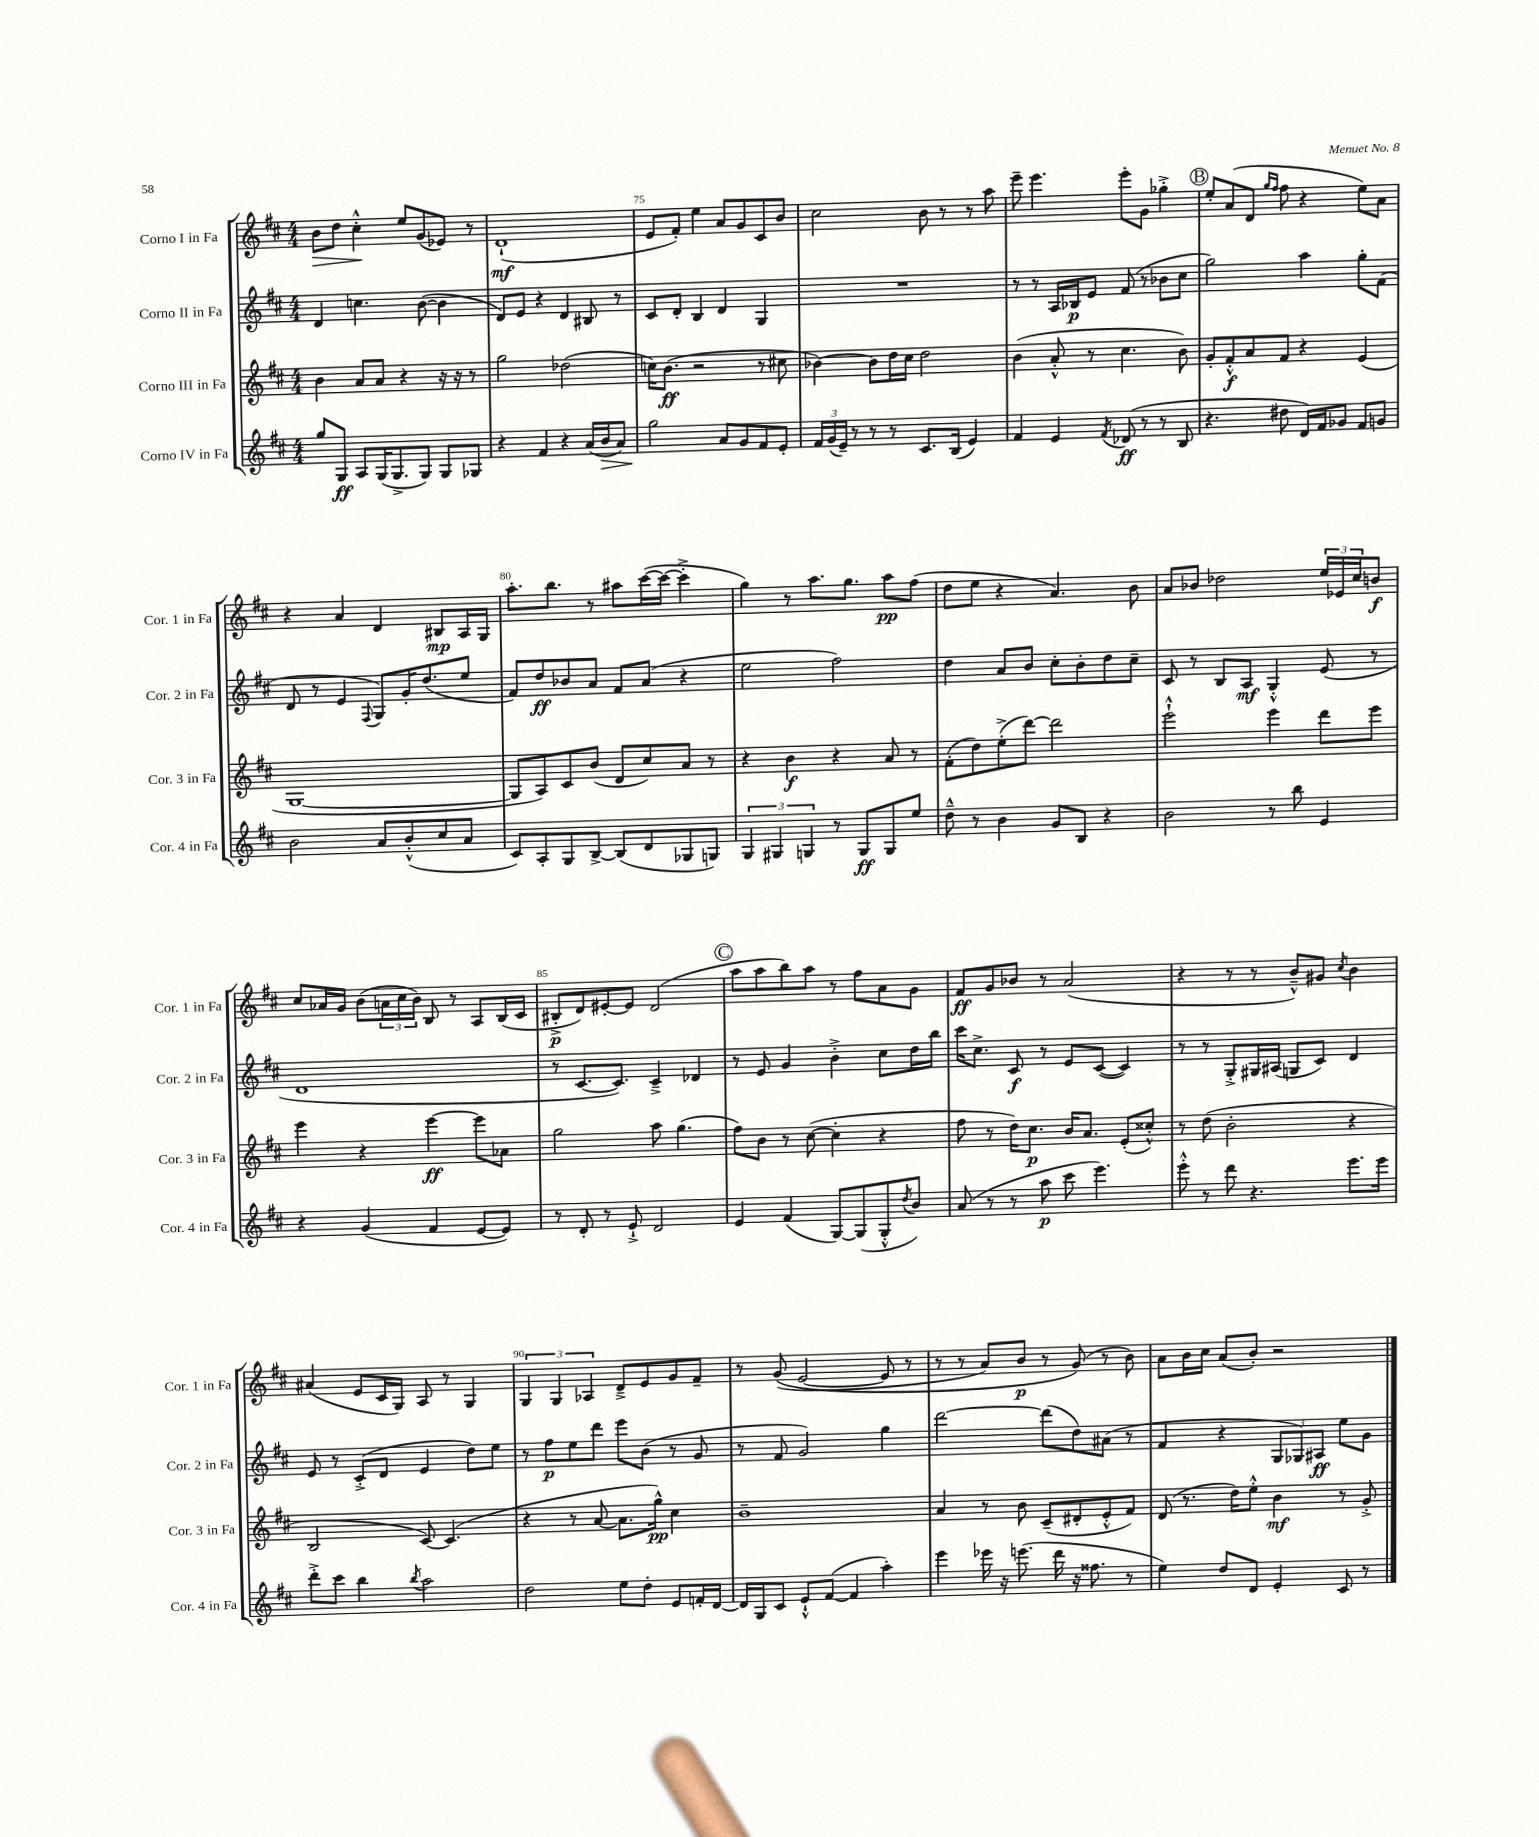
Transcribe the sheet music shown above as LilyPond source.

<<
\new StaffGroup <<
\new Staff = "s0" \with { instrumentName = "Corno I in Fa" shortInstrumentName = "Cor. 1 in Fa" } {
    \clef treble \key d \major \numericTimeSignature \time 4/4
    b'8\> d''8 cis''4-.-^\! e''8 g'8( ees'8) r8 |
    d'1-!\mf( |
    e'8 fis'8-.) e''4 a'8 g'8 cis'8 b'8 |
    cis''2 b'8 r8 r8 a''8 |
    e'''8-- e'''4. e'''8-. g'8 ges''4-.-> |
    \mark \markup { \circle "B" } e''8-. a'8( d'8 \grace { g''16 fis''16 } fis''8 r4 e''8) a'8 |
    r4 a'4 d'4 bis8\mp a16 g16 |
    a''8.-. b''8. r8 ais''8 cis'''16~( cis'''16~ cis'''4-.-> |
    g''4) r8 a''8. g''8. a''8\pp fis''8( |
    d''8 e''8 r4 a'4.) b'8 |
    a'8 bes'8 des''2 \tuplet 3/2 { e''16 ees'16 cis''16 } b'8\f |
    cis''8 aes'16 g'16 b'8( \tuplet 3/2 { a'16 cis''16 b'16) } b8 r8 a8 b16( cis'16 |
    bis8-.->\p d'8) eis'8~-. eis'8 d'2( |
    \mark \markup { \circle "C" } a''8 a''8 b''8) a''8 r8 fis''8 a'8 g'8 |
    fis'8\ff g'8 bes'8 r8 a'2( |
    r4 r8 r8 b'8---^) gis'8 \acciaccatura { cis''8 } b'4 |
    ais'4( e'8 cis'16 g16) a8 r8 g4 |
    \tuplet 3/2 { g4 g4 aes4 } d'8---> e'8 g'8 fis'8-- |
    r8 g'8(\( e'2~ e'8 r8 |
    r8 r8 a'8) b'8\p r8 g'8(\) r8 b'8) |
    a'8 b'16 cis''16 a'8( b'8-.) r2 \bar "|." |
}
\new Staff = "s1" \with { instrumentName = "Corno II in Fa" shortInstrumentName = "Cor. 2 in Fa" } {
    \clef treble \key d \major \numericTimeSignature \time 4/4
    d'4 c''4. b'8~( b'4 |
    d'8) e'8 r4 d'4 bis8 r8 |
    cis'8 d'8-. b4 d'4 g4 |
    R1 |
    r8 r8 a16 bes16\p e'8 fis'8( r8 bes'8 cis''8 |
    \mark \markup { \circle "B" } g''2) a''4 g''8-. fis'8( |
    d'8 r8 e'4 \appoggiatura { fis8 } g8) g'16-. d''8.( e''8 |
    fis'8) d''8\ff bes'8 a'8 fis'8 a'8( r4 |
    e''2 fis''2) |
    d''4 a'8 b'8 cis''8-. b'8-. d''8 cis''8-- |
    cis'8 r8 b8 a8\mf g4-.-^ e'8( r8 |
    d'1 |
    r8 cis'8.~ cis'8.) cis'4---> des'4 |
    \mark \markup { \circle "C" } r8 e'8 g'4 b'4-.-> cis''8 d''16 b''16 |
    cis'''16 cis''8.-> cis'8\f r8 e'8 cis'8~( cis'4) |
    r8 r8 g8-.-> gis16 ais16( g8 cis'8) d'4 |
    e'8 r8 cis'8-.->( d'8 e'4 d''8) e''8 |
    r8 fis''8\p e''8 d'''8 e'''8 b'8( r8 g'8 |
    r8 fis'8 g'2) g''4 |
    d'''2~ d'''8( d''8) ais'8( r8 |
    fis'4 r4 \tuplet 3/2 { g8 ges8) ais8\ff } e''8 g'8 \bar "|." |
}
\new Staff = "s2" \with { instrumentName = "Corno III in Fa" shortInstrumentName = "Cor. 3 in Fa" } {
    \clef treble \key d \major \numericTimeSignature \time 4/4
    b'4 a'8 a'8 r4 r16 r16 r8 |
    g''2 des''2( |
    c''16) b'8.\ff( r2 r8 cis''8 |
    bes'4~) bes'8 d''16 cis''16 d''2 |
    b'4( a'8-.-^ r8 cis''4. b'8) |
    \mark \markup { \circle "B" } g'8-. fis'8-.-^\f a'8 fis'8 r4 e'4( |
    g1~ |
    g8 a8) cis'8 b'8( d'8 cis''8) a'8 r8 |
    r4 b'4\f r4 a'8 r8 |
    fis'8-.( d''8) e''8-.->( d'''8~) d'''2 |
    e'''2-!-^ e'''4 d'''8 e'''8 |
    e'''4 r4 e'''4~\ff e'''8 aes'8 |
    g''2 a''8 g''4.( |
    \mark \markup { \circle "C" } fis''8) b'8 r8 cis''8~( cis''4-. r4 |
    fis''8 r8 d''16) cis''8.\p b'16 a'8. e'8-.( cisis''8-.-^) |
    r8 d''8( b'2-. r4 |
    b2 cis'8~) cis'4.( |
    r4 r8 a'8~ a'8. g''16-^\pp) cis''4 |
    b'1-- |
    a'4 r8 b'8 cis'8--( dis'8-. e'8-.-^ fis'8) |
    d'8( r8. d''16) e''8-.-^ b'4\mf r8 g'8-.-> \bar "|." |
}
\new Staff = "s3" \with { instrumentName = "Corno IV in Fa" shortInstrumentName = "Cor. 4 in Fa" } {
    \clef treble \key d \major \numericTimeSignature \time 4/4
    g''8 g8\ff a8 g16( g8.-> g8) g8 ges8 |
    r4 fis'4 r4 a'16( b'16\> a'8) |
    g''2\! a'8 g'8 fis'8 e'8-. |
    \tuplet 3/2 { fis'16 g'16( e'16--) } r8 r8 r8 cis'8. b16( e'4) |
    fis'4 e'4 \acciaccatura { fis'8 } des'8\ff( r8 r8 b8 |
    \mark \markup { \circle "B" } r4. dis''8 d'16) fis'16 ges'8 fis'8 g'8 |
    b'2 a'8 b'8-.-^( cis''8 a'8 |
    cis'8) a8-. g8 b8~-> b8( d'8 ges8 g8) |
    \tuplet 3/2 { g4 gis4 g4 } r8 g8\ff g8 e''8 |
    d''8---^ r8 b'4 g'8 b8 r4 |
    b'2 r8 b''8 e'4 |
    r4 g'4( fis'4 e'8~ e'8) |
    r8 d'8-. r8 e'8-!-> d'2 |
    \mark \markup { \circle "C" } e'4 fis'4( g8~) g8( g8-.-^ \acciaccatura { d''8 } b'8) |
    a'8( r8 r8 a''8\p cis'''8 e'''4.) |
    e'''8-.-^ r8 d'''8 r4. e'''8. e'''16 |
    d'''8-.-> cis'''8 b''4 \acciaccatura { b''8 } a''2 |
    d''2 e''8 d''8-. e'8 f'16-. d'16~ |
    d'16 g16 cis'8 e'8-!-^ fis'8~( fis'4 a''4-.) |
    e'''4 ees'''16 r16 e'''8.( d'''16 r16 fisis''8. r8 |
    e''4) d''8 d'8 e'4-. cis'8 r8 \bar "|." |
}
>>
>>
\layout { \context { \Score currentBarNumber = #73 \override BarNumber.break-visibility = ##(#f #t #t) barNumberVisibility = #(every-nth-bar-number-visible 5) } }
